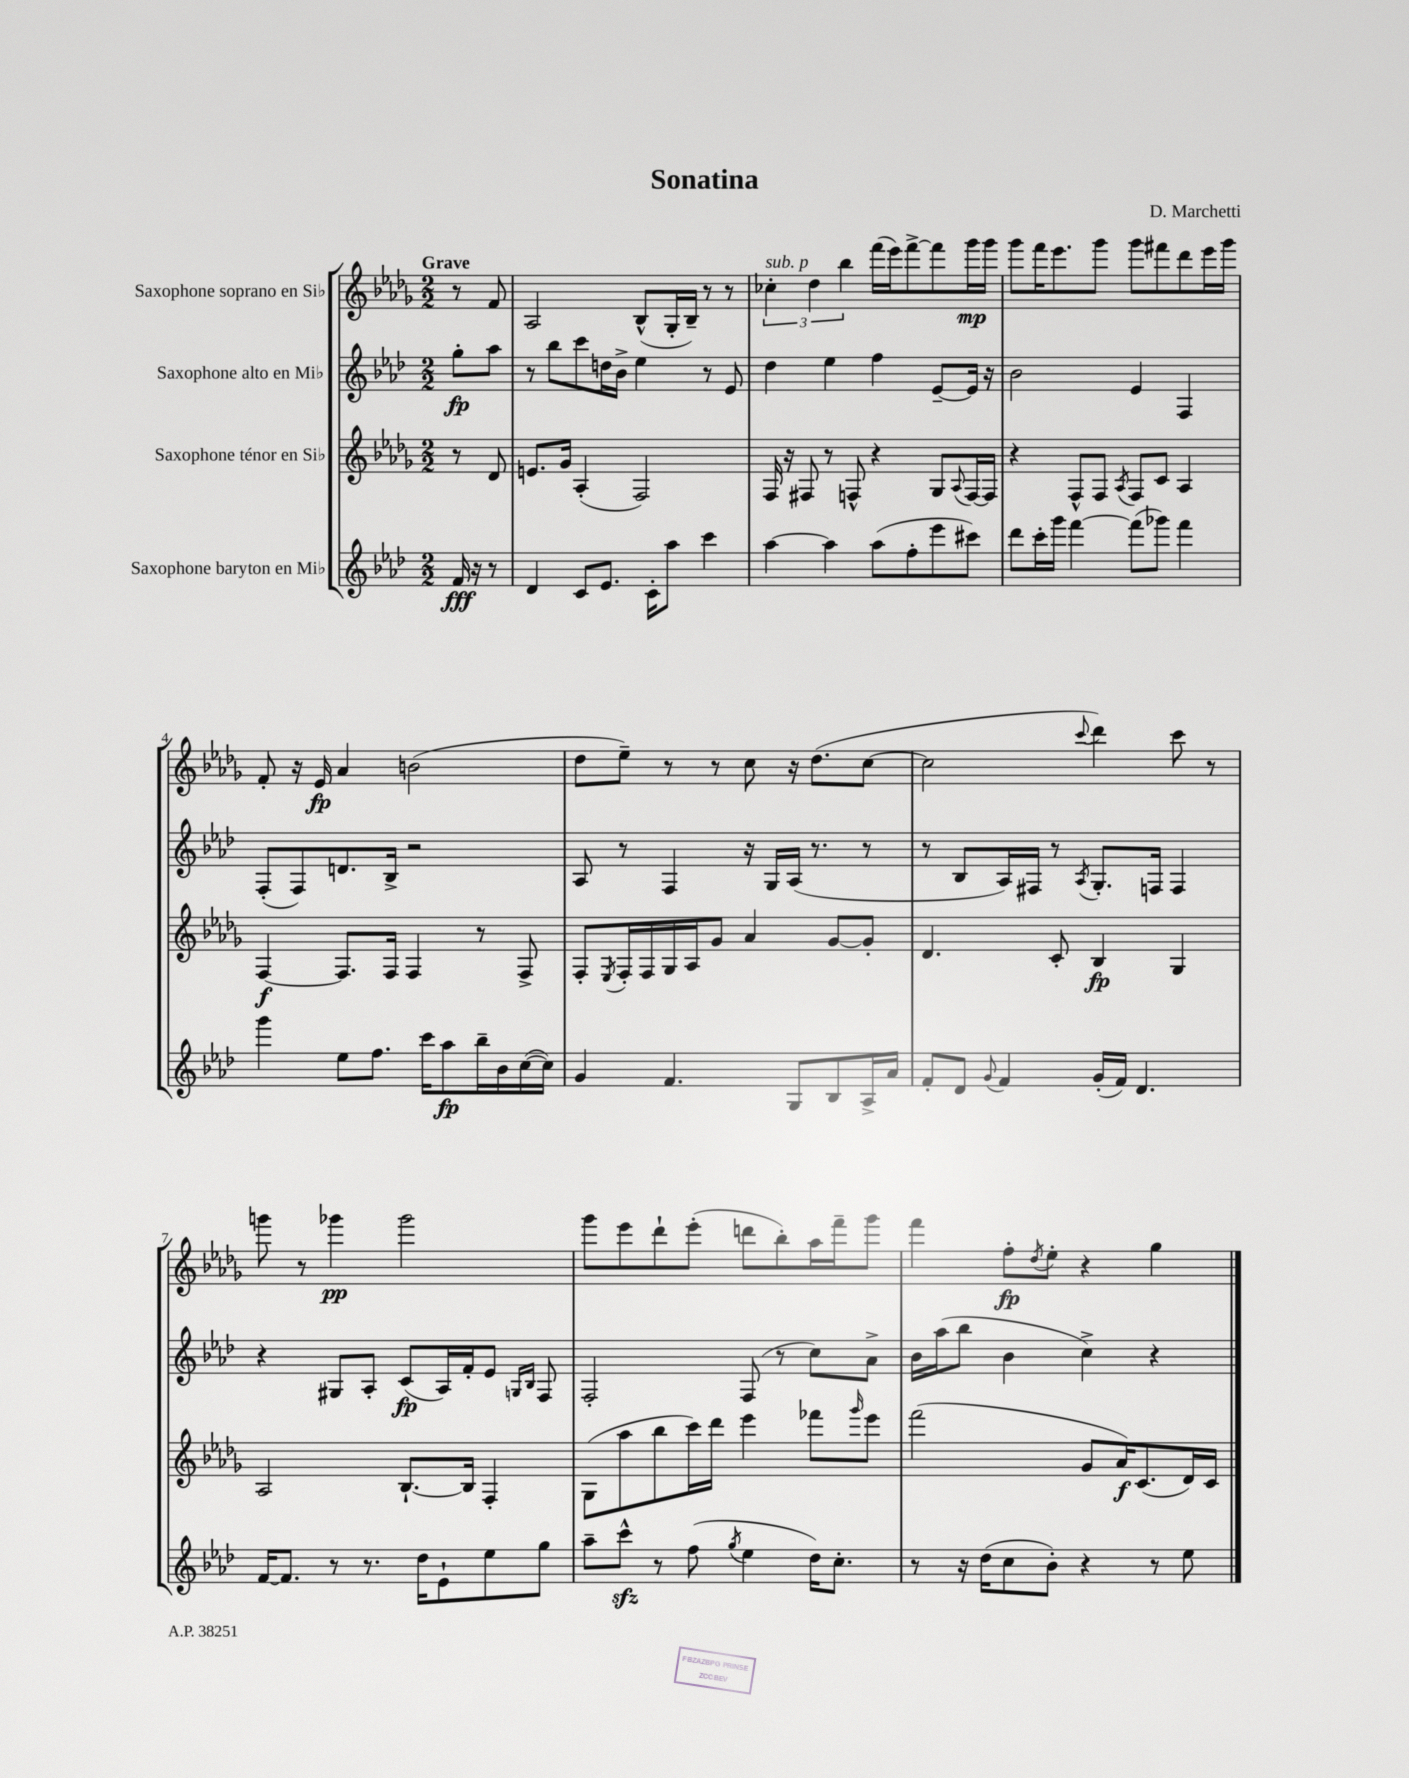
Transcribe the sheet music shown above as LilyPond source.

\header { title = "Sonatina" composer = "D. Marchetti" }
<<
\new StaffGroup <<
\new Staff = "s0" \with { instrumentName = "Saxophone soprano en Sib" } {
    \clef treble \key des \major \numericTimeSignature \time 2/2 \partial 4 \tempo "Grave"
    r8 f'8 |
    aes2 bes8-^( ges16-. bes16--) r8 r8 |
    \tuplet 3/2 { ces''4-.^\markup { \italic "sub. p" } des''4 bes''4 } f'''16( ees'''16) f'''8~-> f'''8 ges'''16\mp ges'''16 |
    ges'''8 f'''16 ees'''8. ges'''8 ges'''8 fis'''8 des'''8 ees'''16 ges'''16 |
    f'8-. r16 ees'16\fp aes'4 b'2( |
    des''8 ees''8--) r8 r8 c''8 r16 des''8.( c''8~ |
    c''2 \appoggiatura { c'''8 } des'''4) c'''8 r8 |
    g'''8 r8 ges'''4\pp ges'''2 |
    ges'''8 ees'''8 des'''8-! ees'''8-.( d'''8 bes''8-.) aes''16 f'''16-- ges'''8 |
    f'''4 f''8-.\fp \acciaccatura { des''8 } ees''8-. r4 ges''4 \bar "|." |
}
\new Staff = "s1" \with { instrumentName = "Saxophone alto en Mib" } {
    \clef treble \key aes \major \numericTimeSignature \time 2/2 \partial 4
    g''8-.\fp aes''8 |
    r8 bes''8 c'''8 d''16 bes'16-> ees''4 r8 ees'8 |
    des''4 ees''4 f''4 ees'8~-- ees'16 r16 |
    bes'2 ees'4 f4 |
    f8-.( f8) d'8. bes16-> r2 |
    aes8 r8 f4 r16 g16 aes16( r8. r8 |
    r8 bes8 aes16) fis16 r8 \acciaccatura { aes8 } g8.-. f16 f4 |
    r4 gis8 aes8-. c'8\fp( aes16) f'16-. ees'8 \grace { g16 bes16 } f8 |
    f2-. f8( r8 c''8) aes'8-> |
    bes'16 aes''16( bes''8 bes'4 c''4->) r4 \bar "|." |
}
\new Staff = "s2" \with { instrumentName = "Saxophone ténor en Sib" } {
    \clef treble \key des \major \numericTimeSignature \time 2/2 \partial 4
    r8 des'8 |
    e'8. ges'16 aes4-.( f2) |
    f16 r16 fis8 r8 f8-^ r4 ges8 \appoggiatura { aes8 } f16~ f16 |
    r4 f8-^ f8 \acciaccatura { aes8 } f8 c'8 aes4 |
    f4~\f f8. f16 f4 r8 f8-> |
    f8-. \acciaccatura { ees8 } f16-. f16 ges16 aes16 ges'8 aes'4 ges'8~ ges'8-. |
    des'4. c'8-. bes4\fp ges4 |
    aes2 bes8.~-! bes16 f4-. |
    ges8( aes''8 bes''8 c'''16) des'''16 ees'''4 fes'''8 \grace { ges'''16 } ees'''8 |
    f'''2( ges'8 aes'16\f) c'8.( des'16) c'16 \bar "|." |
}
\new Staff = "s3" \with { instrumentName = "Saxophone baryton en Mib" } {
    \clef treble \key aes \major \numericTimeSignature \time 2/2 \partial 4
    f'16\fff r16 r8 |
    des'4 c'8 ees'8. c'16-. aes''8 c'''4 |
    aes''4~ aes''4 aes''8( f''8-. ees'''8 cis'''8) |
    des'''8 c'''16-. g'''16 f'''4~ f'''8( ges'''8) f'''4 |
    g'''4 ees''8 f''8. c'''16 aes''8\fp bes''16-- bes'16 c''16~( c''16) |
    g'4 f'4. g8 bes8 aes16-> aes'16 |
    f'8-. des'8 \appoggiatura { g'8 } f'4 g'16-.( f'16) des'4. |
    f'16~ f'8. r8 r8. des''16 ees'8-! ees''8 g''8 |
    aes''8-- c'''8-^\sfz r8 f''8( \acciaccatura { g''8 } ees''4 des''16) c''8.-. |
    r8 r16 des''16( c''8 bes'8-.) r4 r8 ees''8 \bar "|." |
}
>>
>>
